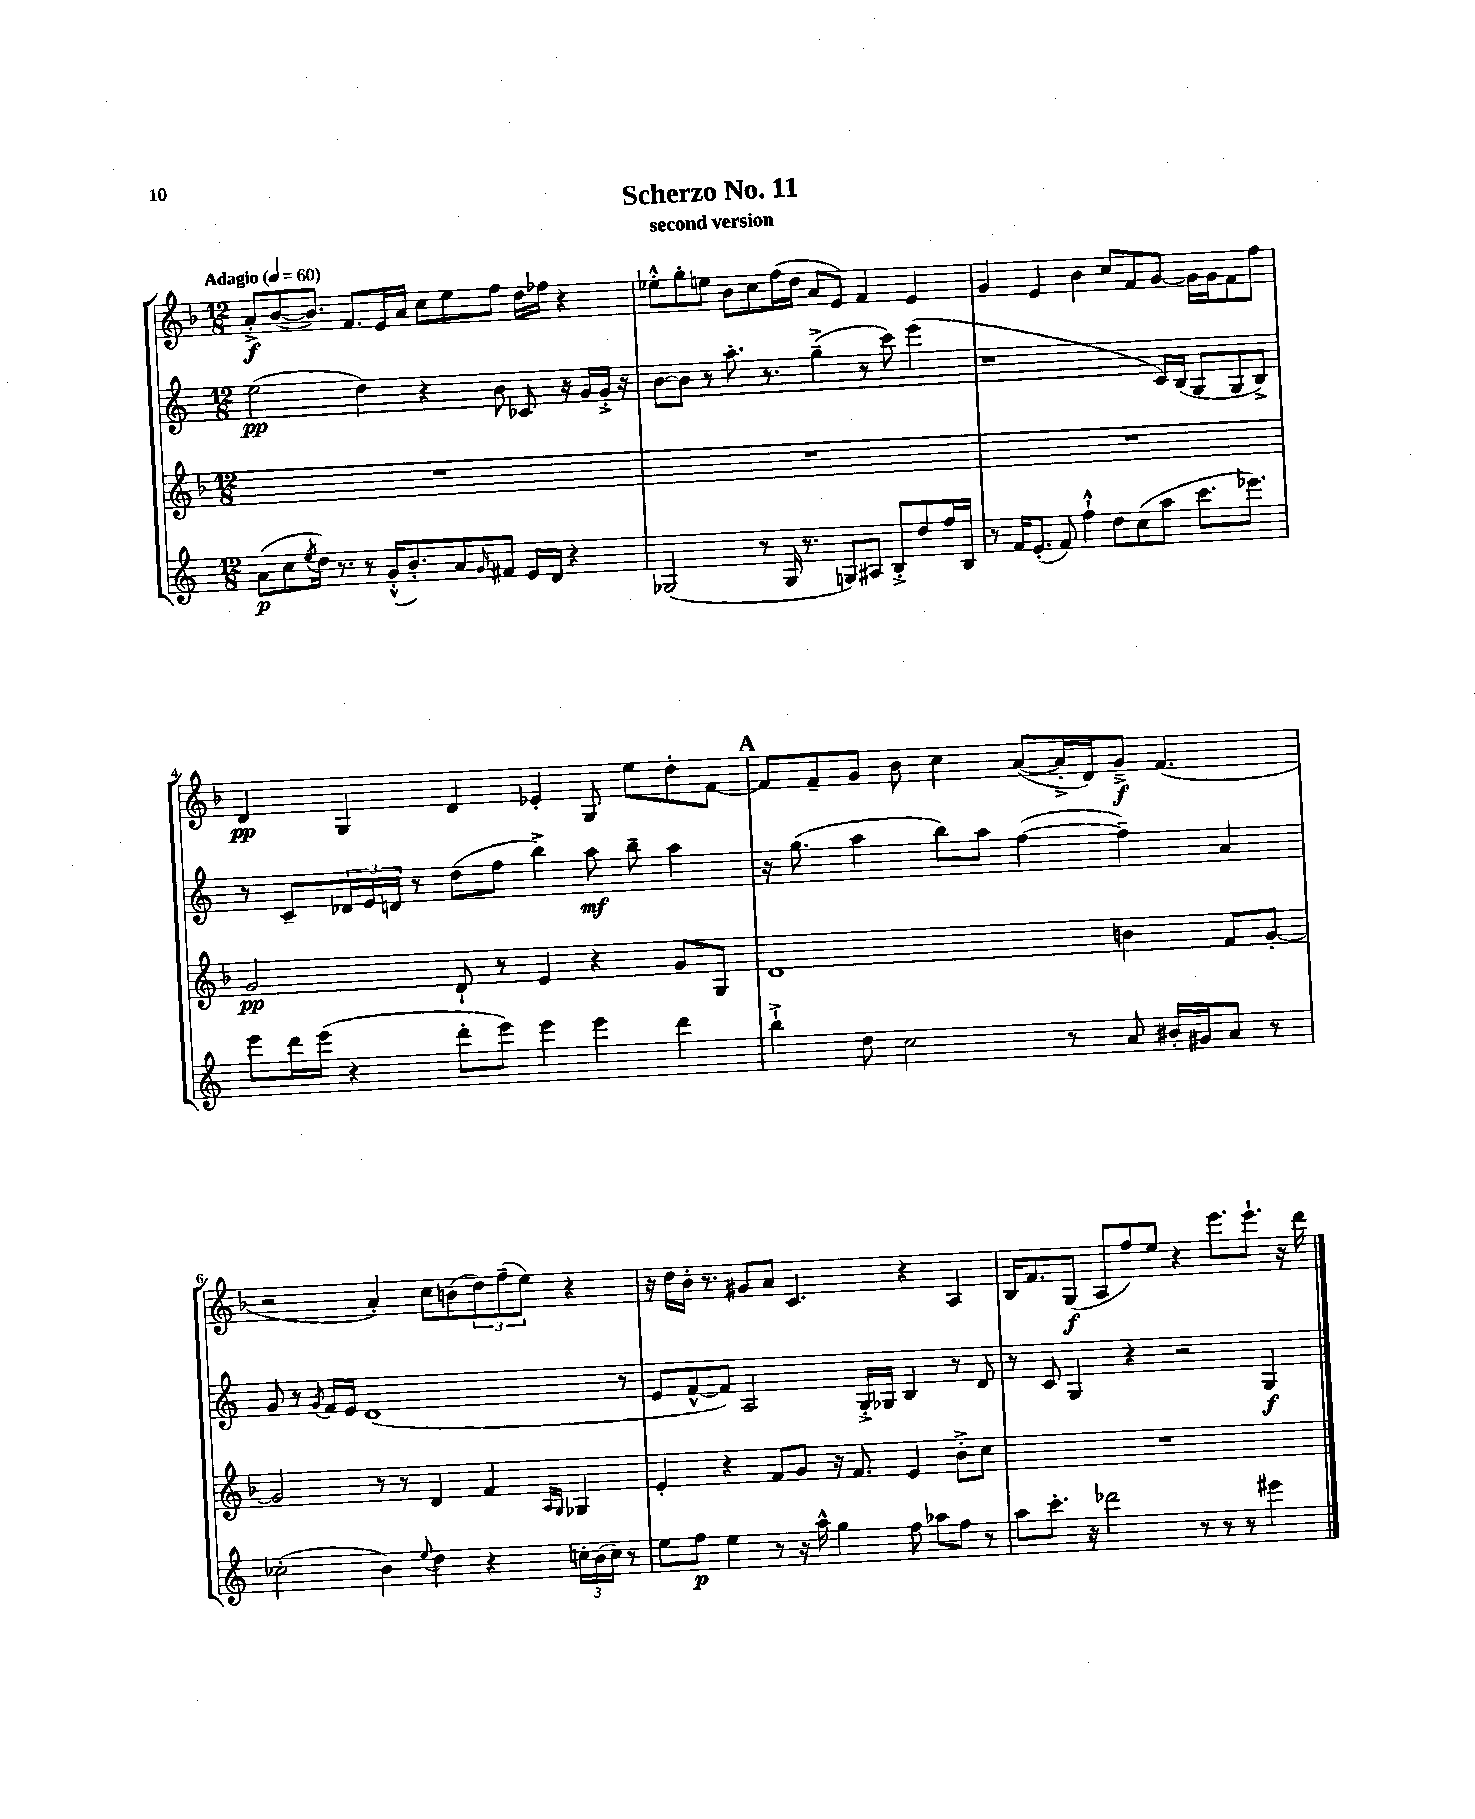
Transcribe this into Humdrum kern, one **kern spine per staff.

**kern	**kern	**kern	**kern
*staff4	*staff3	*staff2	*staff1
*clefG2	*clefG2	*clefG2	*clefG2
*k[]	*k[b-]	*k[]	*k[b-]
*M12/8	*M12/8	*M12/8	*M12/8
*MM60	*MM60	*MM60	*MM60
(8a	1.r	(2ee	8a'^
8cc	.	.	([8b-
8qee	.	.	.
16dd)	.	.	8.b-])
8.r	.	.	.
.	.	.	8.f
8r	.	4dd)	.
(16g'^^	.	.	16e
8.b')	.	.	16a
.	.	4r	8cc
8a	.	.	8ee
16qqg	.	.	.
8f#	.	8b	8ff
16e	.	8c-	16dd
16d	.	.	16ff-
4r	.	16r	4r
.	.	16g	.
.	.	16g'^	.
.	.	16r	.
=	=	=	=
(2G-	1.r	[8b	8ee-'^^
.	.	8b]	8gg'
.	.	8r	8ee
.	.	8.aa'	8b-
8r	.	.	8cc
.	.	8.r	.
16G-	.	.	(16ff
8.r	.	.	16dd
.	.	(4gg~^	8a
8G)	.	.	8e)
8A#	.	8r	4f
8B'^	.	8ccc)	.
8dd	.	(4eee	4e
16ff	.	.	.
16B	.	.	.
=	=	=	=
8r	1.r	1r	4g
16f	.	.	.
(8.e'	.	.	.
.	.	.	4e
8f)	.	.	.
4ff`^^	.	.	4b-
8dd	.	.	8cc
(8cc	.	.	8f
8aa	.	16c)	[8g
.	.	(16B	.
8.ccc	.	8G	16g]
.	.	.	16g
.	.	8G	8f
8.eee-)	.	.	.
.	.	8B^)	8ff
=	=	=	=
8eee	2g	8r	4d
16ddd	.	8c~	.
(16eee	.	.	.
4r	.	24d-	4G
.	.	24e	.
.	.	24d	.
.	.	8r	.
8ddd'	8d`	(8dd	4d
8eee)	8r	8ff	.
4eee	4e	4bb^)	4e-'
4eee	4r	8aa	8G
.	.	8bb~	8ee
4ddd	8g	4aa	8dd'
.	8G	.	[8f
=	=	=	=
4bb`^	1d	16r	8f]
.	.	(8.gg	.
.	.	.	8f~
8dd	.	4aa	8g
2cc	.	.	8b-
.	.	8bb)	4cc
.	.	8aa	.
.	.	([4ff	([8a
8r	.	.	16a'^]
.	.	.	16d)
8a	4b	4ff~])	8g~^
16b#'	.	.	(4.f
16g#	.	.	.
8a	8f	4a	.
8r	[8g'	.	.
=	=	=	=
(2cc-'	2g]	8g	2r
.	.	8r	.
.	.	8qg	.
.	.	16f	.
.	.	16e	.
.	.	(1d	.
4b)	8r	.	4a')
.	8r	.	.
8qqee	.	.	.
4dd	4d	.	8cc
.	.	.	(8b
4r	4f	.	12dd)
.	.	.	(12ff~
.	.	.	12ee)
.	16qqA	.	.
.	16qqG	.	.
24cc'	4G-	.	4r
(24b	.	.	.
24cc)	.	.	.
8r	.	8r	.
=	=	=	=
8ee	4e'	8e	16r
.	.	.	16dd
8ff	.	[8f^^	16b-'
.	.	.	8.r
4ee	4r	8f])	.
.	.	2A	8g#
8r	8f	.	8a
16r	8g	.	4.c
16aa^^	.	.	.
4gg	16r	.	.
.	8.f	.	.
.	.	16G'^	.
.	.	16G-	.
8ff	4e	4B	4r
8aa-	.	.	.
8ff	8b-'^	8r	4A
8r	8cc	8d	.
=	=	=	=
8aa	1.r	8r	16B-
.	.	.	8.f
8.ccc'	.	8c	.
.	.	4G	(8G
16r	.	.	.
2ddd-	.	.	8A
.	.	4r	8ff)
.	.	.	8ee
.	.	2r	4r
8r	.	.	.
8r	.	.	8.eee
8r	.	.	.
.	.	.	8.eee`
4eee#	.	4G	.
.	.	.	16r
.	.	.	16ddd
==	==	==	==
*-	*-	*-	*-
